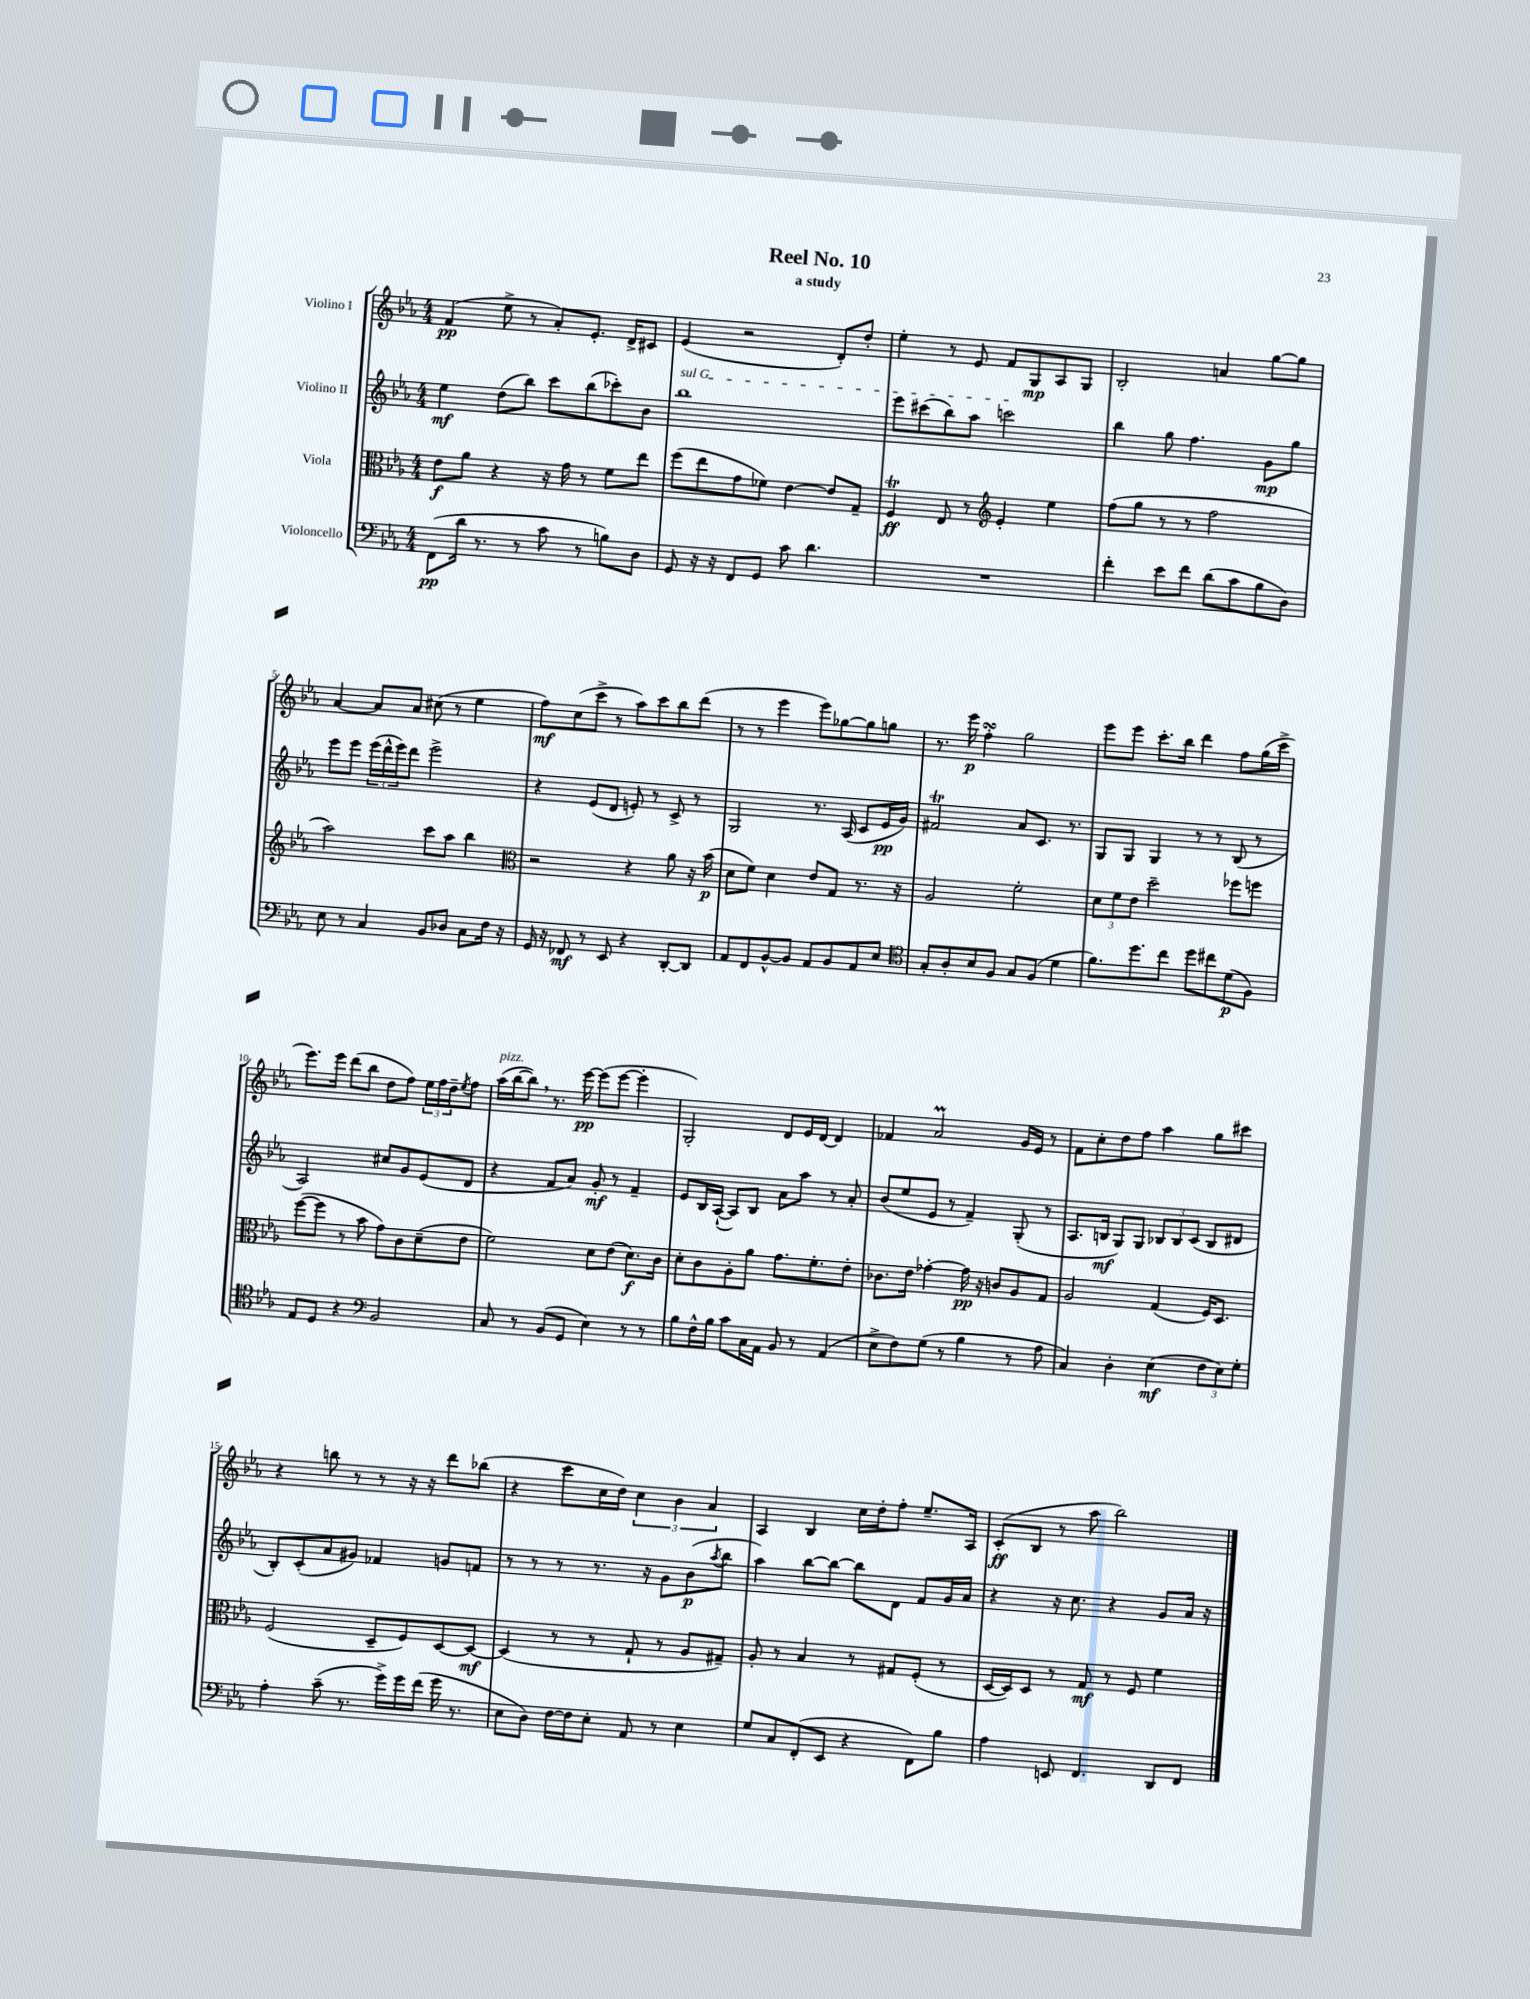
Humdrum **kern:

**kern	**kern	**kern	**kern
*staff4	*staff3	*staff2	*staff1
*clefF4	*clefC3	*clefG2	*clefG2
*k[b-e-a-]	*k[b-e-a-]	*k[b-e-a-]	*k[b-e-a-]
*M4/4	*M4/4	*M4/4	*M4/4
(8FF	8e-	4ee-	(4f
16d	8a-	.	.
8.r	.	.	.
.	4r	(8dd	8ee-^
8r	.	8bb-)	8r
8c	16r	8ccc	8a-')
.	16g	.	.
8r	8r	(8bb-	8.e-'
8B)	8f	8ccc-')	.
.	.	.	16d^
8D	8ee-	8b-	8c#
=	=	=	=
8GG	(8ff	1bb-	(4e-
16r	8ee-	.	.
16r	.	.	.
8FF	8g	.	2r
8GG	8f-)	.	.
8c	[4e-	.	.
4.d	.	.	.
.	8e-]	.	8d')
.	8G~	.	8dd'
=	=	=	=
1r	4F	8eee-	4ee-'
.	.	(8ccc#	.
.	8E-	8bb-)	8r
.	8r	8aa-	8e-
*	*clefG2	*	*
.	4e-'	2ccc	8f
.	.	.	8G
.	4ee-	.	8A-
.	.	.	8G
=	=	=	=
4f'	(8ff	4bb-	2B-'
.	8gg	.	.
8e-	8r	8gg	.
8f	8r	4.ff	.
(8d	2ff	.	4a
8c	.	.	.
8B-	.	8g	[8gg
8D)	.	8gg	8gg]
=	=	=	=
8E-	2aa-)	8eee-	[4a-
8r	.	8eee-	.
4C	.	(24eee-	8a-]
.	.	24ddd^^	.
.	.	24eee-)	.
.	.	8ddd	8a-
8BB-	8ccc	2eee-^	(8cc#
8D-	8aa-	.	8r
8C	4bb-	.	4ee-
16F	.	.	.
16r	.	.	.
=	=	=	=
*	*clefC3	*	*
16GG	2r	4r	8ff)
16r	.	.	.
8FF-	.	.	(8cc
8r	.	(8e-	8ccc^
8EE-	.	8d	8r
4r	4r	8e')	8aa-)
.	.	8r	8ccc
[8DD'	8a-	8c^	8bb-
8DD]	16r	8r	(8ddd
.	(16b-	.	.
=	=	=	=
8AA-	8d	2G	8r
8FF	8f)	.	8r
[8BB-^^	4d	.	4eee-
8BB-]	.	.	.
8AA-	8e-	8.r	8eee-)
8BB-	8G	.	[8gg-
.	.	(16A-	.
8AA-	8.r	8c	8gg-]
8E-	.	16e-	8gg
.	16r	16g)	.
=	=	=	=
*clefC4	*	*	*
8G'	2A-	2f#	8.r
8A-'	.	.	.
.	.	.	16eee-
8B-	.	.	4ff'
8F	.	.	.
8G	2f'	8a-	2gg
(8F	.	8.c	.
4d	.	.	.
.	.	8.r	.
=	=	=	=
8.f)	12d	8G	8eee-
.	12f	.	.
.	.	8G	8eee-
.	12e-	.	.
8.dd	.	.	.
.	2dd~	4G	8.ccc'
8cc	.	.	.
.	.	.	16bb-
8dd	.	8r	4ddd
8cc#	.	8r	.
(8d	8ff-	(8B-	8ff
8F)	8ff	8r	(16gg
.	.	.	16ccc^
=	=	=	=
8E-	([8ff	2A-)	8.eee-)
8D	8ff]	.	.
.	.	.	16eee-
4r	8r	.	(8ddd
.	8b-	.	8bb-
*clefF4	*	*	*
2BB-	8g)	8cc#	8dd
.	8c	8g	8ff)
.	(8d~	(8e-	24ee-
.	.	.	24ff
.	.	.	24dd~
.	.	.	8qee-
.	8e-	8d	8ff
=	=	=	=
8C	2f)	4r	(16aa-
.	.	.	[16bb-
8r	.	.	8bb-])
(8BB-	.	8f	8.r
8GG	.	8a-)	.
.	.	.	[16eee-
4E-)	8d	8g'	(8eee-]
.	(8e-	8r	[8eee-
8r	8.d)	4f~	4eee-']
8r	.	.	.
.	16c	.	.
=	=	=	=
8B-	8d'	8e-	2G')
16F^^	8c	16B-	.
16B-	.	([16A-`	.
8c	8A-'	8A-])	.
16C	8a-	8B-	.
16AA-	.	.	.
8BB-	8.g	8a-	8d
8r	.	8aa-	16e-
.	8.f'	.	[16d
(4AA-	.	8r	4d]
.	8e-'	8a-'	.
=	=	=	=
8E-^	8.c-	(8b-	4f-
8F)	.	8ee-	.
.	16e-	.	.
(8G	[4g-'	8e-	2a-
8r	.	8r	.
4B-	16g-]	4f~)	.
.	16r	.	.
.	8c	.	.
8r	8A-	(8G'	16g
.	.	.	16e-
8A-	8G	8r	8r
=	=	=	=
4C)	2A-	8.A-	8f
.	.	.	8cc'
.	.	16B	.
4D'	.	8G)	8dd
.	.	8G	8ff
(4E-	(4G	12B-	4aa-
.	.	12B-	.
.	.	(12c	.
12F	16F)	8B-	8gg
.	8.D	.	.
12E-)	.	.	.
.	.	8d#	8ccc#
12G'	.	.	.
=	=	=	=
4A-'	(2F	8B-')	4r
.	.	(8c'	.
(8c~	.	8a-	8bb
8.r	.	8g#)	8r
.	8D~	4f-	8r
16g^)	.	.	.
16g	8F)	.	16r
(16f	.	.	16r
16g	[8D	8g	8ddd
8.r	.	.	.
.	8D_	8f	(8bb-
=	=	=	=
8E-	(4D]	8r	4r
8D)	.	8r	.
[16F	8r	8r	8ccc
16F]	.	.	.
8E-'	8r	8.r	16cc
.	.	.	16dd)
8AA-	8G`	.	6cc
.	.	16r	.
8r	8r	8g	.
.	.	.	6b-
4E-	8A-	(8b-	.
.	.	.	6a-
.	.	8qaa-	.
.	8G#~)	8bb-	.
=	=	=	=
8G	8A-'	4aa-)	4A-
8C	8r	.	.
(8FF'	4B-	[8bb-	4B-
8EE-	.	8bb-_	.
4r	8r	8bb-]	16cc
.	.	.	16dd'
.	8G#	8d	8ff'
8FF)	(8F'	8f	8.ee-~
8B-	8r	16g	.
.	.	16a-	16A-
=	=	=	=
4A-	[16D	4r	(8c'
.	16D])	.	.
.	8D	.	8B-
8EE	8r	16r	8r
.	.	8.cc	.
4.FF	8G	.	8aa-
.	8r	4r	2bb-)
.	8F	.	.
8DD	4f	8g	.
8FF	.	16a-	.
.	.	16r	.
==	==	==	==
*-	*-	*-	*-
